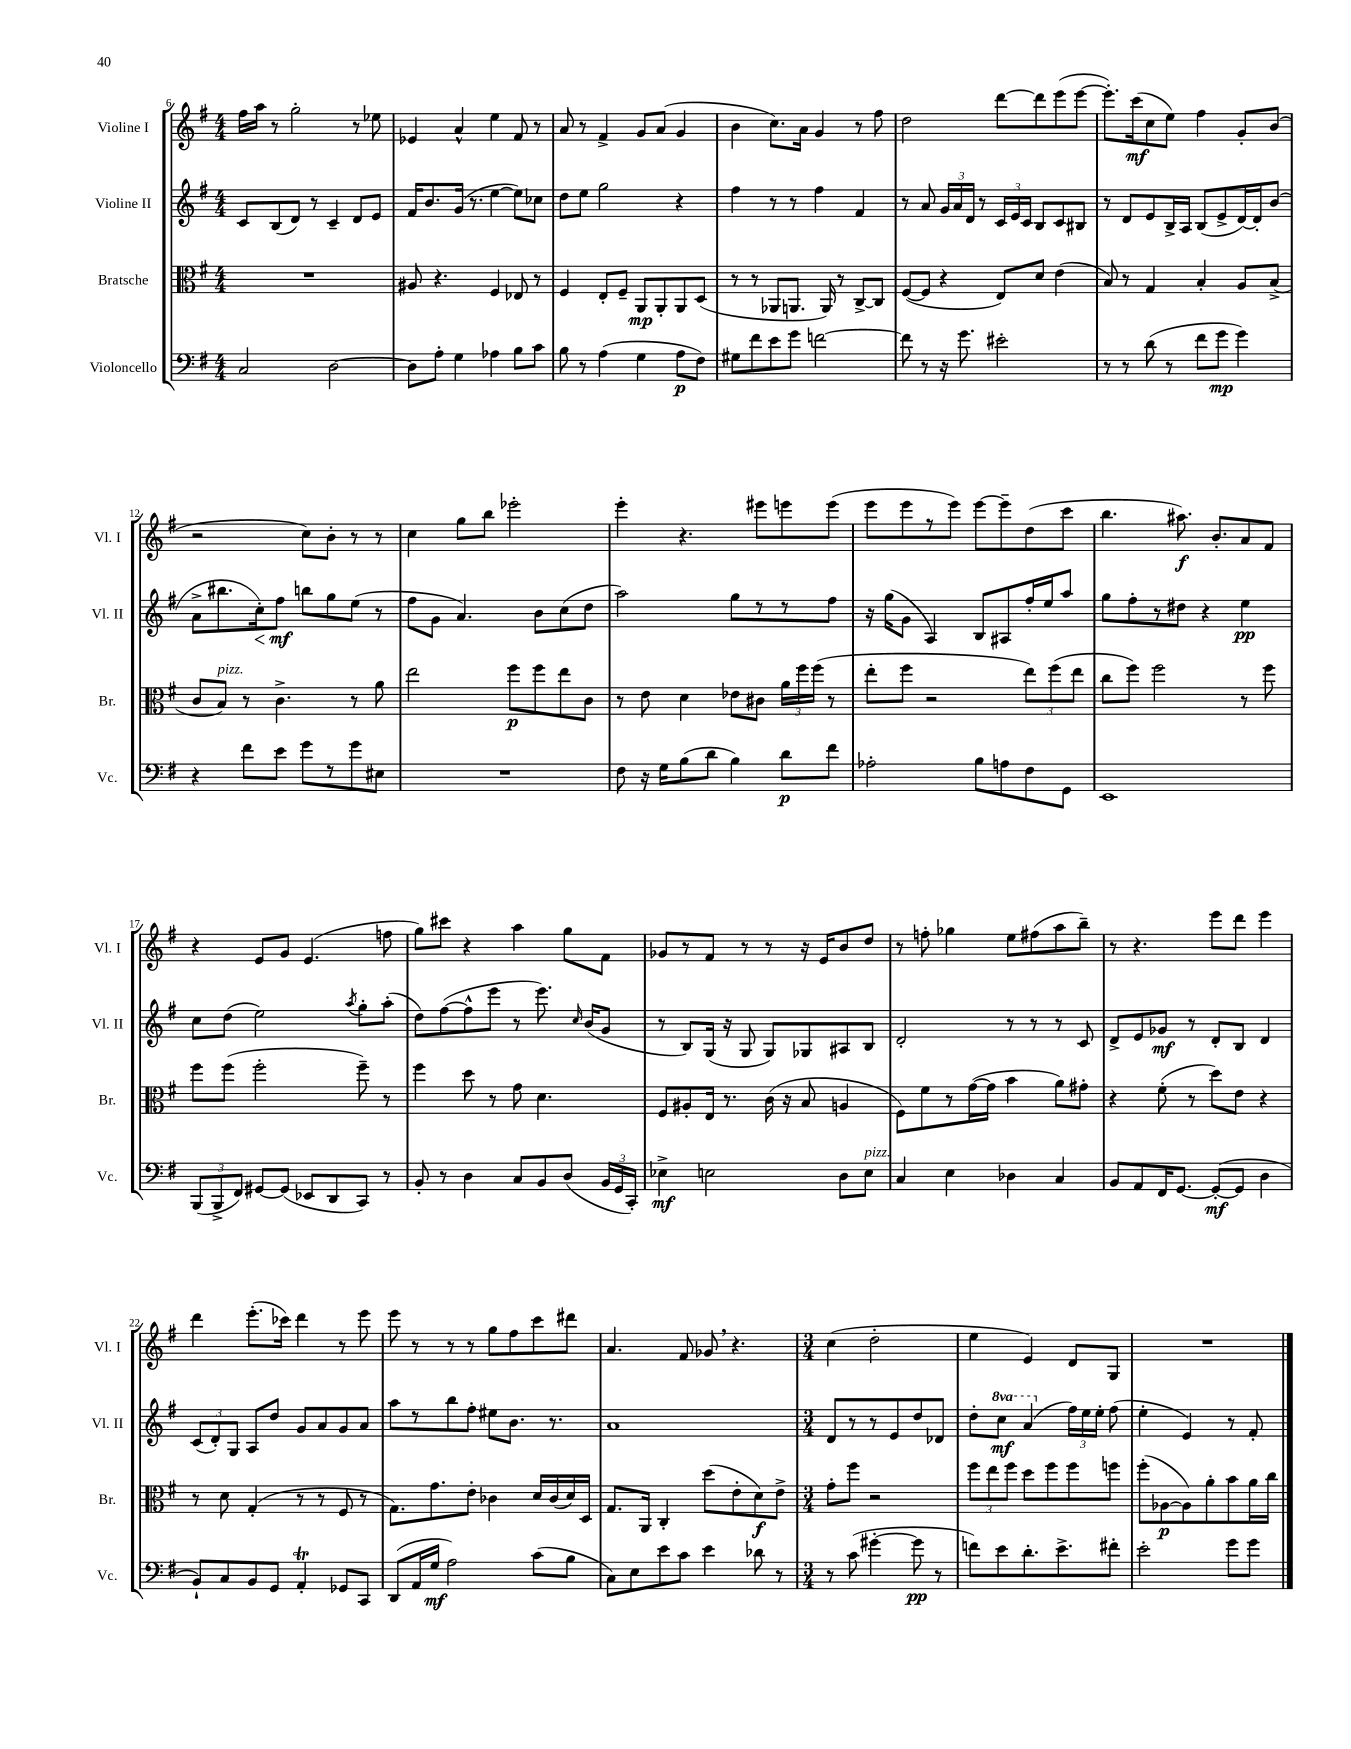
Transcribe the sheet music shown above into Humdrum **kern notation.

**kern	**kern	**kern	**kern
*staff4	*staff3	*staff2	*staff1
*clefF4	*clefC3	*clefG2	*clefG2
*k[f#]	*k[f#]	*k[f#]	*k[f#]
*M4/4	*M4/4	*M4/4	*M4/4
2C/	1r	8c/L	16ff#\LL
.	.	.	16aa\JJ
.	.	(8B/	8r
.	.	8d/J)	2gg'\
.	.	8r	.
[2D\	.	4c~/	.
.	.	8d/L	8r
.	.	8e/J	8ee-\
=	=	=	=
8D\]L	8A#/	16f#/LK	4e-/
.	.	8.b/	.
8A'\J	4.r	.	.
4G\	.	(16g/Jk	4a^^/
.	.	8.r	.
4A-\	4F#/	[4ee\	4ee\
8B\L	8E-/	8ee\]L)	8f#/
8c\J	8r	8cc-\J	8r
=	=	=	=
8B\	4F#/	8dd\L	8a/
8r	.	8ee\J	8r
(4A\	8E'/L	2gg\	4f#^/
.	8F#~/J	.	.
4G\	8AA/L	.	8g/L
.	8AA'/	.	(8a/J
8A\L	8AA/	4r	4g/
8F#\J)	(8D/J	.	.
=	=	=	=
8G#\L	8r	4ff#\	4b\
8f#\	8r	.	.
8e\	8AA-/L	8r	8.cc\L)
8g\J	8.AA/J	8r	.
.	.	.	16a\Jk
[2f\	.	4ff#\	4g/
.	16AA/)	.	.
.	8r	.	.
.	[8C^/L	4f#/	8r
.	8C/]J	.	8ff#\
=	=	=	=
8f\]	([8F#/L	8r	2dd\
8r	8F#/]J	8a/	.
16r	4r	24g/LL	.
.	.	24a/	.
8.g\	.	.	.
.	.	24d/JJ	.
.	.	8r	.
2e#'\	8E/L)	24c/LL	[8ddd\L
.	.	24e/	.
.	.	24c/JJ	.
.	8d/J	8B/L	8ddd\]
.	(4e\	8c/	(8eee\
.	.	8B#/J	[8eee\J
=	=	=	=
8r	8B/)	8r	8.eee'\]L)
8r	8r	8d/L	.
.	.	.	(16ccc\k
(8d\	4G/	8e/	8cc\
8r	.	16B^/L	8ee\J)
.	.	16A/JJ	.
8f#\L	4B'/	(8B/L	4ff#\
8g\J	.	8e^/	.
4g\)	8A/L	[16d/L)	8g'/L
.	.	16d'/]J	.
.	(8B^/J	(8b/J	(8b/J
=	=	=	=
4r	8c/L	8a^\L	2r
.	8B/J)	8.bb#\	.
8f#\L	8r	.	.
.	.	16cc'\k)	.
8e\J	4.c^\	8ff#\J	.
8g\L	.	8bb\L	8cc\L)
8r	.	8gg\	8b'\J
8g\	8r	(8ee\J	8r
8E#\J	8a\	8r	8r
=	=	=	=
1r	2ee\	8ff#\L	4cc\
.	.	8g\J	.
.	.	4.a/)	8gg\L
.	.	.	8bb\J
.	8ff#\L	.	2eee-'\
.	8ff#\	8b\L	.
.	8ee\	(8cc\	.
.	8c\J	8dd\J	.
=	=	=	=
8F#\	8r	2aa\)	4eee'\
16r	8e\	.	.
16G\LK	.	.	.
(8B\	4d\	.	4.r
8d\J	.	.	.
4B\)	8e-\L	8gg\L	.
.	8c#\J	8r	8eee#\L
8d\L	24a\LL	8r	8eee\
.	24ff#\	.	.
.	(24ff#\JJ	.	.
8f#\J	8r	8ff#\J	(8eee\J
=	=	=	=
2A-'\	8ee'\L	16r	8eee\L
.	.	(16gg\LK	.
.	8ff#\J	8g\J	8eee\
.	2r	4A/)	8r
.	.	.	8eee\J)
8B\L	.	8B/L	[8eee\L
8A\	.	8A#/	8eee~\]
8F#\	12ee\L)	16ff#'/L	(8dd\
.	.	16ee/J	.
.	(12ff#\	.	.
8GG\J	.	8aa/J	8ccc\J
.	12ee\J	.	.
=	=	=	=
1EE	8cc\L	8gg\L	4.bb\
.	8ff#\J)	8ff#'\	.
.	2ff#\	8r	.
.	.	8dd#\J	8.aa#\)
.	.	4r	.
.	.	.	8.b'/L
.	8r	4ee\	8a/
.	8ff#\	.	8f#/J
=	=	=	=
(12BBB/L	8ff#\L	8cc\L	4r
12BBB^/	.	.	.
.	(8ff#\J	(8dd\J	.
12FF#/J)	.	.	.
[8GG#/L	2ff#'\	2ee\)	8e/L
(8GG#/]J	.	.	8g/J
8EE-/L	.	.	(4.e/
8DD/	.	.	.
.	.	8qaa/	.
8CC/J)	8ff#~\)	8gg'\L	.
8r	8r	(8aa'\J	8ff\
=	=	=	=
8BB'/	4ff#\	8dd\L)	8gg\L)
8r	.	([8ff#\	8ccc#\J
4D\	8dd\	8ff#^^\]	4r
.	8r	8eee\J	.
8C/L	8g\	8r	4aa\
8BB/	4.d\	8.eee\)	.
(8D/J	.	.	8gg\L
.	.	16qqcc/	.
.	.	(16b/LK	.
24BB/LL	.	8g/J	8f#\J
24GG/	.	.	.
24CC'/JJ)	.	.	.
=	=	=	=
4E-^\	8F#/L	8r	8g-/L
.	8A#'/	8B/L)	8r
2E\	16E/Jk	(16G/Jk	8f#/J
.	8.r	16r	.
.	.	8G/	8r
.	(16c\	8G/L)	8r
.	16r	.	.
.	8B/	8G-/	16r
.	.	.	16e/LK
8D\L	4A/	8A#/	8b/
8E\J	.	8B/J	8dd/J
=	=	=	=
4C/	8F#\L)	2d'/	8r
.	8f#\	.	8ff'\
4E\	8r	.	4gg-\
.	([16g\L	.	.
.	16g\]JJ	.	.
4D-\	4b\	8r	8ee\L
.	.	8r	(8ff#\
4C/	8a\L)	8r	8aa\
.	8g#'\J	8c/	8bb~\J)
=	=	=	=
8BB/L	4r	8d^/L	8r
8AA/	.	8e/	4.r
16FF#/K	(8f#'\	8g-/J	.
[8.GG/J	.	.	.
.	8r	8r	.
(8GG'/_L	8dd\L)	8d'/L	8eee\L
8GG/]J	8e\J	8B/J	8ddd\J
4D\	4r	4d/	4eee\
=	=	=	=
8BB`/L)	8r	(12c/L	4ddd\
.	.	12d'/)	.
8C/	8d\	.	.
.	.	12G/J	.
8BB/	(4G'/	8A/L	(8.eee'\L
8GG/J	.	8dd/J	.
.	.	.	16ccc-\Jk)
4AA'/	8r	8g/L	4ddd\
.	8r	8a/	.
8GG-/L	8F#/	8g/	8r
8CC/J	8r	8a/J	8eee\
=	=	=	=
(8DD/L	8.G\L)	8aa\L	8eee\
16AA/L	.	8r	8r
16G/JJ	8.g\	.	.
2A\)	.	8bb\	8r
.	8e'\J	8ff#'\J	8r
.	4c-\	8ee#\L	8gg\L
.	.	8.b\J	8ff#\
(8c\L	16d/LL	.	8ccc\
.	(16c-/	8.r	.
8B\J	16d/)	.	8ddd#\J
.	16D/JJ	.	.
=	=	=	=
8C\L)	8.G/L	1a	4.a/
8E\	.	.	.
.	16AA/Jk	.	.
8e\	4C'/	.	.
8c\J	.	.	8f#/
4e\	(8dd\L	.	8g-/
.	8e'\	.	4.r
8d-\	8d\)	.	.
8r	8e^\J	.	.
=	=	=	=
*M3/4	*M3/4	*M3/4	*M3/4
8r	8g'\L	8d/L	(4cc\
(8c\	8ff#\J	8r	.
[4g#'\	2r	8r	2dd'\
.	.	8e/	.
8g#\]	.	8dd/	.
8r	.	8d-/J	.
=	=	=	=
8f\L)	12ff#\L	8dd'\L	4ee\
.	12ee\	.	.
8e\	.	8ccc\J	.
.	12ff#\J	.	.
8.d'\	8dd\L	(4aa/	4e/)
.	8ff#\	.	.
8.e^\	.	.	.
.	8ff#\	24ff#\LL)	8d/L
.	.	24ee\	.
.	.	24ee'\JJ	.
8f#'\J	8ff\J	(8ff#\	8G/J
=	=	=	=
2e'\	(8ff#'\L	4ee'\	2.r
.	[8A-\	.	.
.	8A-\])	4e/)	.
.	8a'\	.	.
8g\L	8b\	8r	.
8g\J	16a\L	8f#'/	.
.	16cc\JJ	.	.
==	==	==	==
*-	*-	*-	*-
